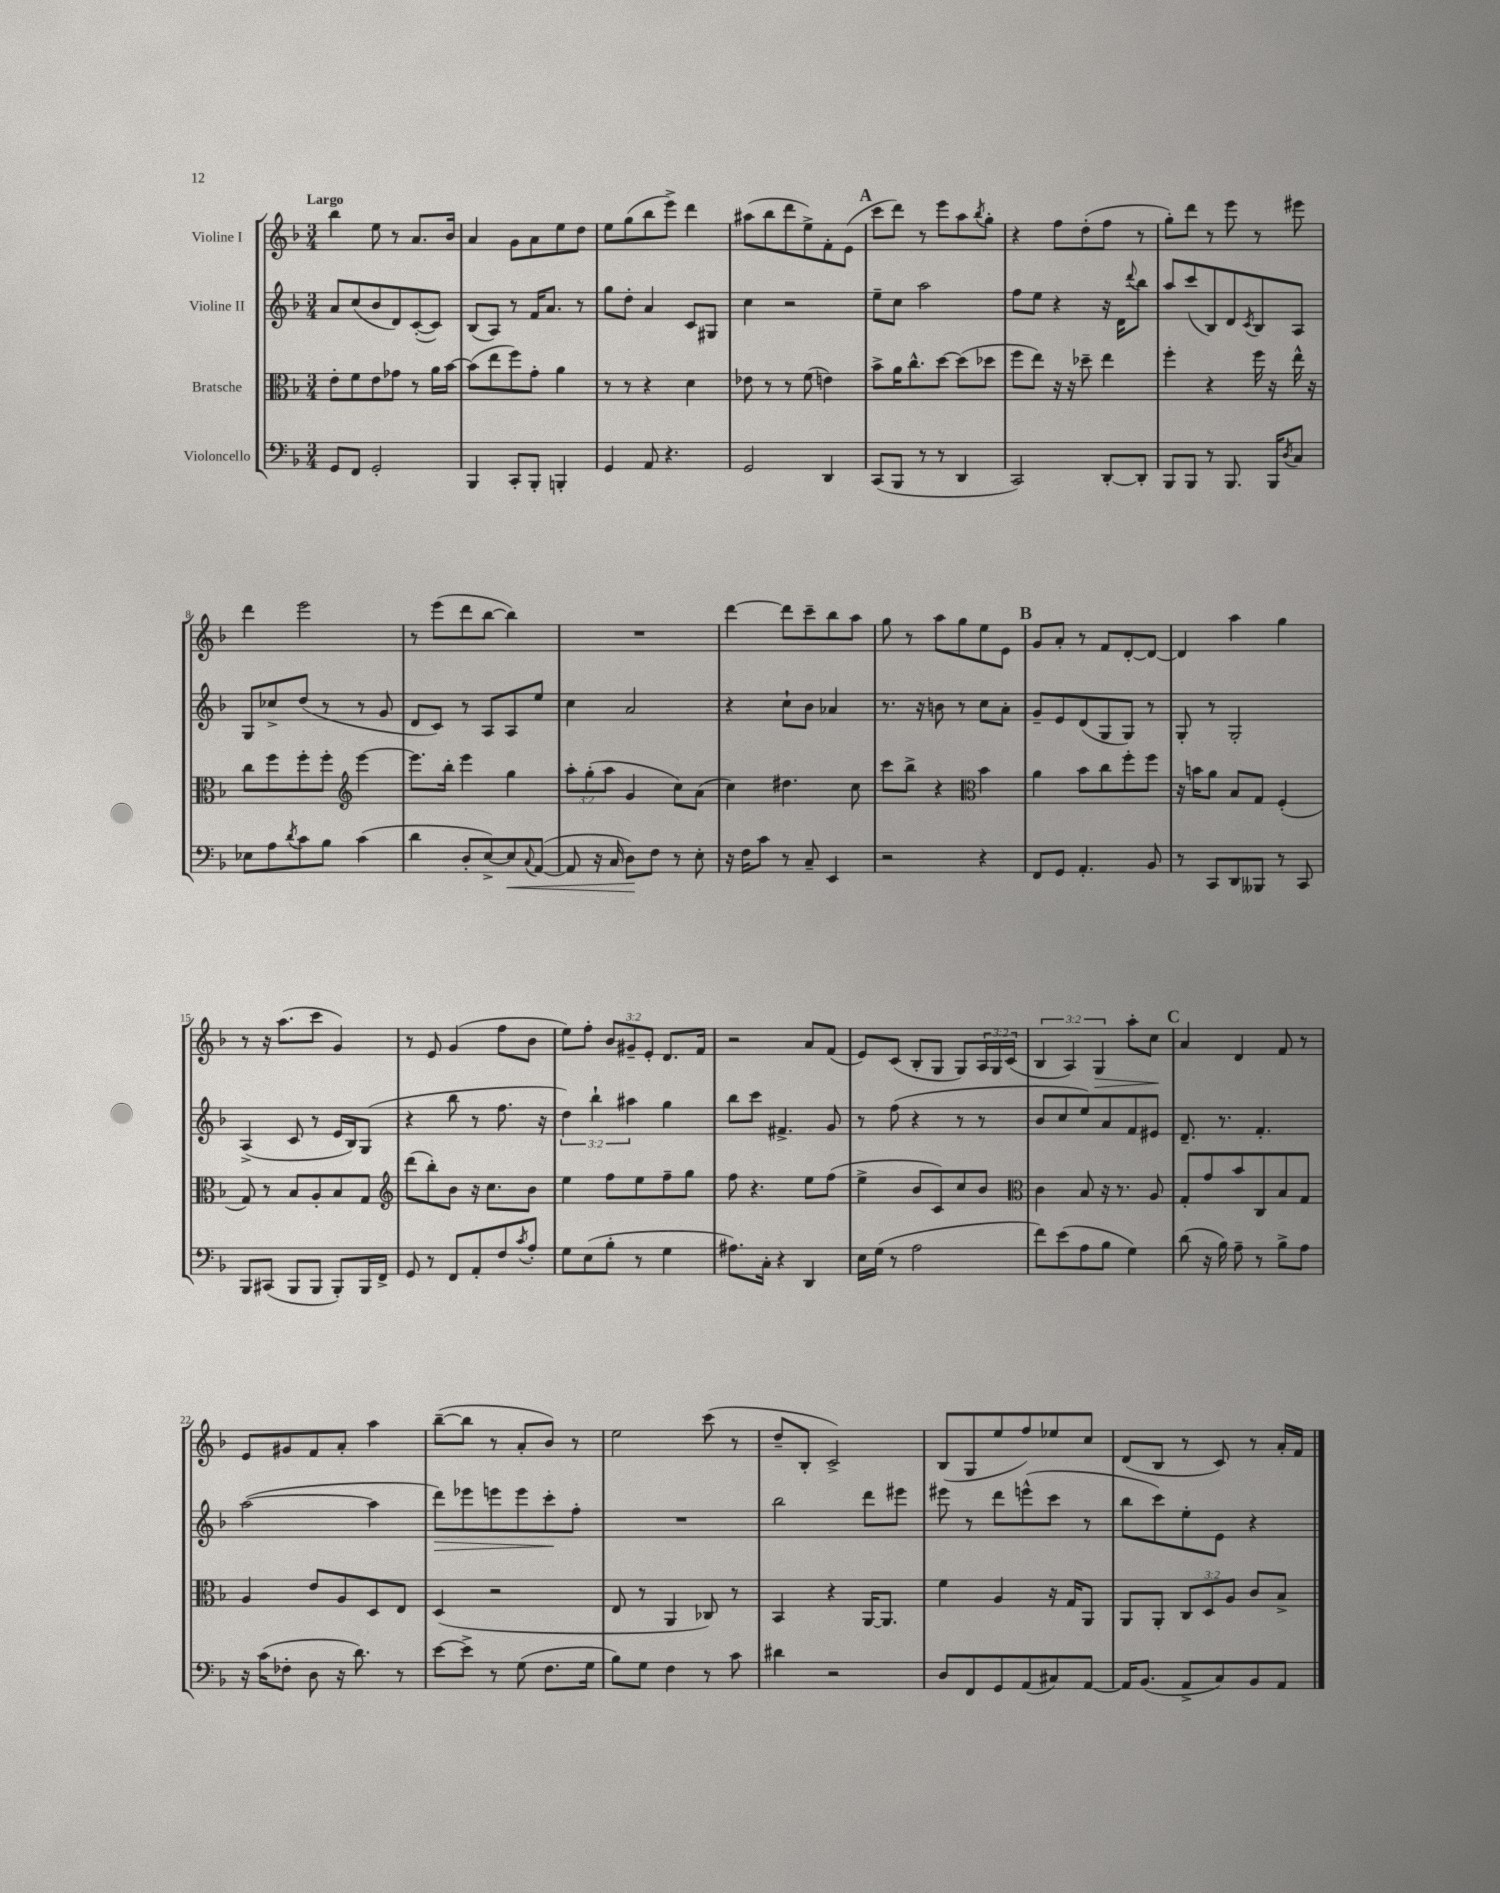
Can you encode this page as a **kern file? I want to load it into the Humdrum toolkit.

**kern	**dynam	**kern	**kern	**dynam	**kern	**dynam
*part4	*part4	*part3	*part2	*part2	*part1	*part1
*staff4	*staff4	*staff3	*staff2	*staff2	*staff1	*staff1
*I"Violoncello	*	*I"Bratsche	*I"Violine II	*	*I"Violine I	*
*clefF4	*	*clefC3	*clefG2	*	*clefG2	*
*k[b-]	*	*k[b-]	*k[b-]	*	*k[b-]	*
*M3/4	*	*M3/4	*M3/4	*	*M3/4	*
=1	=1	=1	=1	=1	=1	=1
!	!	!	!	!	!LO:TX:a:B:t=Largo	!
8GG/L	.	8e'\L	8a/L	.	4bb-\	.
8FF/J	.	8f\	(8cc/	.	.	.
2GG'/	.	8e\	8b-/	.	8ee\	.
.	.	8g-X\J	8d/)	.	8r	.
.	.	8r	([8c'/	.	8.a/L	.
.	.	16a\LL	8c/J])	.	.	.
.	.	[16b-\JJ	.	.	16b-/Jk	.
=2	=2	=2	=2	=2	=2	=2
4BBB-/	.	(8b-\L]	(8B-/L	.	4a/	.
.	.	8ee\	8A/J)	.	.	.
8CC'/L	.	8ff\)	8r	.	8g\L	.
8BBB-'/J	.	8g'\J	16f/KL	.	8a\	.
.	.	.	8.a/J	.	.	.
4BBBn'/	.	4a\	.	.	8ee\	.
.	.	.	8r	.	8dd\J	.
=3	=3	=3	=3	=3	=3	=3
4GG/	.	8r	8gg\L	.	8ee\L	.
.	.	8r	8dd'\J	.	(8gg\	.
8AA/	.	4r	4a/	.	8bb-\	.
4.r	.	.	.	.	8eee^\J)	.
.	.	4d\	8c/L	.	4ddd\	.
.	.	.	8G#X/J	.	.	.
=4	=4	=4	=4	=4	=4	=4
2GG/	.	8e-X\	4cc\	.	(8aa#X\L	.
.	.	8r	.	.	8bb-\	.
.	.	8r	2r	.	8ddd\	.
.	.	(8f\	.	.	8ee^\)	.
4DD/	.	4en\)	.	.	8f'\	.
.	.	.	.	.	(8e\J	.
!!LO:REH:place=s1:t=A
=5	=5	=5	=5	=5	=5	=5
(8CC/L	.	8b-^\L	8ee~\L	.	8ccc\L	.
8BBB-/J	.	16a\K	8cc\J	.	8ddd\J)	.
.	.	8.cc^^\	.	.	.	.
8r	.	.	2aa\	.	8r	.
8r	.	[8dd\J	.	.	8eee\L	.
4DD/	.	(8dd\L]	.	.	8aa\	.
.	.	.	.	.	8qbb-/	.
.	.	8dd-X\J	.	.	8gg'\J	.
=6	=6	=6	=6	=6	=6	=6
2CC/)	.	8ff\L	8ff\L	.	4r	.
.	.	8ee\J)	8ee\J	.	.	.
.	.	16r	4r	.	8ff\L	.
.	.	16r	.	.	.	.
.	.	8dd-X~\	.	.	(8dd'\	.
[8DD'/L	.	4ee\	16r	.	8ff\J	.
.	.	.	16d\KL	.	.	.
.	.	.	8qqddd/	.	.	.
8DD'/J]	.	.	8bb-\J	.	8r	.
=7	=7	=7	=7	=7	=7	=7
8BBB-/L	.	4ff'\	8aa/L	.	8gg'\L)	.
8BBB-/J	.	.	(8ccc/	.	8ddd\J	.
8r	.	4r	8B-/)	.	8r	.
8.BBB-/	.	.	8d/	.	8eee\	.
.	.	.	8qc/	.	.	.
.	.	16ff\	8B-/	.	8r	.
16BBB-/KL	.	16r	.	.	.	.
8qD/	.	.	.	.	.	.
8C/J	.	16ee^^\	8A/J	.	8eee#X\	.
.	.	16r	.	.	.	.
!!LO:LB:g=z
=8	=8	=8	=8	=8	=8	=8
8E-X\L	.	8cc\L	8G/L	.	4ddd\	.
8A\	.	8ff\	8cc-X^/	.	.	.
8qd/	.	.	.	.	.	.
8c\	.	8ff'\	(8dd/J	.	2eee\	.
8B-\J	.	8ff'\J	8r	.	.	.
*	*	*clefG2	*	*	*	*
(4c\	.	[4eee\	8r	.	.	.
.	.	.	8g/	.	.	.
=9	=9	=9	=9	=9	=9	=9
4d\	.	8.eee\L]	8d/L	.	8r	.
.	.	.	8c/J)	.	(8eee\L	.
.	.	16bb-'\Jk	.	.	.	.
8D'/L	.	4eee\	8r	.	8ddd\	.
[8E^/)	.	.	8A/L	.	[8bb-\J	.
!	!LO:HP:b	!	!	!	!	!
8E/]	<	4gg\	8A/	.	4bb-\])	.
8qqC/	.	.	.	.	.	.
([8AA/J	.	.	8ee/J	.	.	.
=10	=10	=10	=10	=10	=10	=10
8AA/]	.	12aa'\L	4cc\	.	2.r	.
.	.	(12gg'\	.	.	.	.
16r	.	.	.	.	.	.
.	.	12aa\J	.	.	.	.
16C/	.	.	.	.	.	.
8D\L)	.	4g/	2a/	.	.	.
8F\J	[	.	.	.	.	.
8r	.	8cc\L)	.	.	.	.
8E'\	.	(8a\J	.	.	.	.
=11	=11	=11	=11	=11	=11	=11
16r	.	4cc\)	4r	.	[4ddd\	.
16F\KL	.	.	.	.	.	.
8c\J	.	.	.	.	.	.
8r	.	4.dd#X\	8cc`\L	.	8ddd\L]	.
8C~/	.	.	8b-\J	.	8ccc~\	.
4EE/	.	.	4a-X/	.	8bb-\	.
.	.	8cc\	.	.	8aa\J	.
=12	=12	=12	=12	=12	=12	=12
2r	.	8ccc\L	8.r	.	8gg\	.
.	.	8bb-^\J	.	.	8r	.
.	.	.	16r	.	.	.
.	.	4r	8bn\	.	8aa\L	.
.	.	.	8r	.	8gg\	.
*	*	*clefC3	*	*	*	*
4r	.	4b-\	8cc\L	.	8ee\	.
.	.	.	8a'\J	.	8e\J	.
!!LO:REH:place=s1:t=B
=13	=13	=13	=13	=13	=13	=13
8FF/L	.	4a\	8g~/L	.	8g/L	.
8GG/J	.	.	8e/	.	8a'/J	.
4.AA'/	.	8b-\L	(8d/	.	8r	.
.	.	8cc\	8G/	.	8f/L	.
.	.	8ff'\	8G/J)	.	[8d'/	.
8BB-/	.	8ff\J	8r	.	8d/J_	.
=14	=14	=14	=14	=14	=14	=14
8r	.	16r	8G'/	.	4d/]	.
.	.	16bn\KL	.	.	.	.
8CC/L	.	8a\J	8r	.	.	.
8DD/	.	8B-/L	2G'/	.	4aa\	.
8BBB--X/J	.	8G/J	.	.	.	.
8r	.	(4F'/	.	.	4gg\	.
8CC/	.	.	.	.	.	.
!!LO:LB:g=z
=15	=15	=15	=15	=15	=15	=15
8BBB-/L	.	8G/)	(4A^/	.	8r	.
(8CC#X/J	.	8r	.	.	16r	.
.	.	.	.	.	(8.aa\L	.
8BBB-/L	.	8B-/L	8c/	.	.	.
8BBB-/J	.	8A'/	8r	.	8ccc\J	.
8BBB-'/L)	.	8B-/	16e/LL	.	4g/)	.
.	.	.	16B-/J)	.	.	.
16BBB-/L	.	8G/J	(8G/J	.	.	.
16FF^/JJ	.	.	.	.	.	.
=16	=16	=16	=16	=16	=16	=16
*	*	*clefG2	*	*	*	*
8GG/	.	(8ddd\L	4r	.	8r	.
8r	.	8bb-'\)	.	.	8e/	.
8FF/L	.	8b-\J	8bb-\	.	(4g/	.
8AA'/	.	16r	8r	.	.	.
.	.	8.cc\L	.	.	.	.
8F/	.	.	8.ff\	.	8ff\L	.
8qc/	.	.	.	.	.	.
8A'/J	.	8b-\J	.	.	8b-\J	.
.	.	.	16r	.	.	.
=17	=17	=17	=17	=17	=17	=17
8G\L	.	4ee\	6dd\)	.	8ee\L)	.
(8E\	.	.	.	.	8ff'\J	.
.	.	.	6bb-`\	.	.	.
8B-'\J	.	8ff\L	.	.	12b-/L	.
.	.	.	6aa#X\	.	12g#X~/	.
8r	.	8ee\	.	.	.	.
.	.	.	.	.	12e'/J	.
4G\	.	8ff~\	4gg\	.	8.d/L	.
.	.	8gg\J	.	.	.	.
.	.	.	.	.	16f/Jk	.
=18	=18	=18	=18	=18	=18	=18
8.A#X\L)	.	8ff\	8bb-\L	.	2r	.
.	.	4.r	8ccc\J	.	.	.
16C'\Jk	.	.	.	.	.	.
4r	.	.	4.f#X^/	.	.	.
4DD/	.	8ee\L	.	.	8a/L	.
.	.	(8ff\J	8g/	.	(8f/J	.
=19	=19	=19	=19	=19	=19	=19
16E\LL	.	4ee^\	8r	.	8e/L)	.
(16G\JJ	.	.	.	.	.	.
8r	.	.	(8ff\	.	(8c/J	.
2A\	.	8b-/L	4r	.	8B-'/L	.
.	.	8c/)	.	.	8G/J	.
.	.	8cc/	8r	.	8G/L)	.
.	.	8b-/J	8r	.	24A/L	.
.	.	.	.	.	24G/	.
.	.	.	.	.	(24c/JJ	.
=20	=20	=20	=20	=20	=20	=20
*	*	*clefC3	*	*	*	*
8f\L)	.	4c\	8b-/L	.	6B-/	.
(8e\	.	.	8cc/	.	.	.
.	.	.	.	.	6A/)	.
8A\	.	8B-/	8ee/)	.	.	.
!	!	!	!	!	!	!LO:HP:b
.	.	.	.	.	6G/	>
8B-\J	.	16r	8a/	.	.	.
.	.	8.r	.	.	.	.
4G\)	.	.	8f/	.	8aa'\L	.
.	.	8A/	8e#X/J	.	8cc\J	.
.	.	.	.	.	.	]
!!LO:REH:place=s1:t=C
=21	=21	=21	=21	=21	=21	=21
(8d\	.	8G'/L	8.d~/	.	4a/	.
16r	.	8g/	.	.	.	.
16B-\)	.	.	8.r	.	.	.
8A~\	.	8b-/	.	.	4d/	.
8r	.	8C/	4.f'/	.	.	.
8B-^\L	.	8B-/	.	.	8f/	.
8A\J	.	8G/J	.	.	8r	.
!!LO:LB:g=z
=22	=22	=22	=22	=22	=22	=22
16r	.	4A/	([2aa\	.	8e/L	.
(16c\KL	.	.	.	.	.	.
8F-X'\J	.	.	.	.	8g#X/	.
8D\	.	8e/L	.	.	8f/	.
16r	.	8A/	.	.	8a'/J	.
8.d\)	.	.	.	.	.	.
.	.	8D/	4aa\]	.	4aa\	.
8r	.	8E/J	.	.	.	.
=23	=23	=23	=23	=23	=23	=23
!	!	!	!	!LO:HP:b	!	!
[8e\L	.	(4D/	8ddd\L)	>	([8bb-~\L	.
8e^\J]	.	.	8eee-X\	.	8bb-\J]	.
8r	.	2r	8eeen\	.	8r	.
(8G\	.	.	8eee\	.	8a'/L	.
8.F\L	.	.	8ccc'\	.	8b-/J)	.
.	.	.	8ff'\J	]	8r	.
16G\Jk	.	.	.	.	.	.
=24	=24	=24	=24	=24	=24	=24
8B-\L)	.	8E/	2.r	.	2ee\	.
8G\J	.	8r	.	.	.	.
4F\	.	4AA/	.	.	.	.
8r	.	8C-X/)	.	.	(8ccc\	.
8c\	.	8r	.	.	8r	.
=25	=25	=25	=25	=25	=25	=25
4d#X\	.	4BB-/	2bb-\	.	8dd~/L	.
.	.	.	.	.	8B-'/J	.
2r	.	4r	.	.	2c^/)	.
.	.	[16AA/KL	8ddd\L	.	.	.
.	.	8.AA/J]	.	.	.	.
.	.	.	8eee#X\J	.	.	.
=26	=26	=26	=26	=26	=26	=26
8D/L	.	4f\	8eee#X\	.	(8B-/L	.
8FF/	.	.	8r	.	8G/	.
8GG/	.	4A/	8ddd\L	.	8ee/	.
(8AA/	.	.	(8eeen^^\	.	8ff/)	.
8C#X/)	.	16r	8ccc\J	.	8ee-X/	.
.	.	16G/KL	.	.	.	.
[8AA/J	.	8AA/J	8r	.	8cc/J	.
=27	=27	=27	=27	=27	=27	=27
16AA/KL]	.	8AA/L	8bb-\L	.	(8d/L	.
(8.BB-/J	.	.	.	.	.	.
.	.	8AA'/J	8ccc\)	.	8B-/J	.
8AA^/L	.	12C/L	8ee'\	.	8r	.
.	.	12D/	.	.	.	.
8C/)	.	.	8e\J	.	8c/)	.
.	.	12A/J	.	.	.	.
8BB-/	.	8c/L	4r	.	8r	.
8AA/J	.	8B-^/J	.	.	16a'/LL	.
.	.	.	.	.	16f/JJ	.
==	==	==	==	==	==	==
*-	*-	*-	*-	*-	*-	*-
